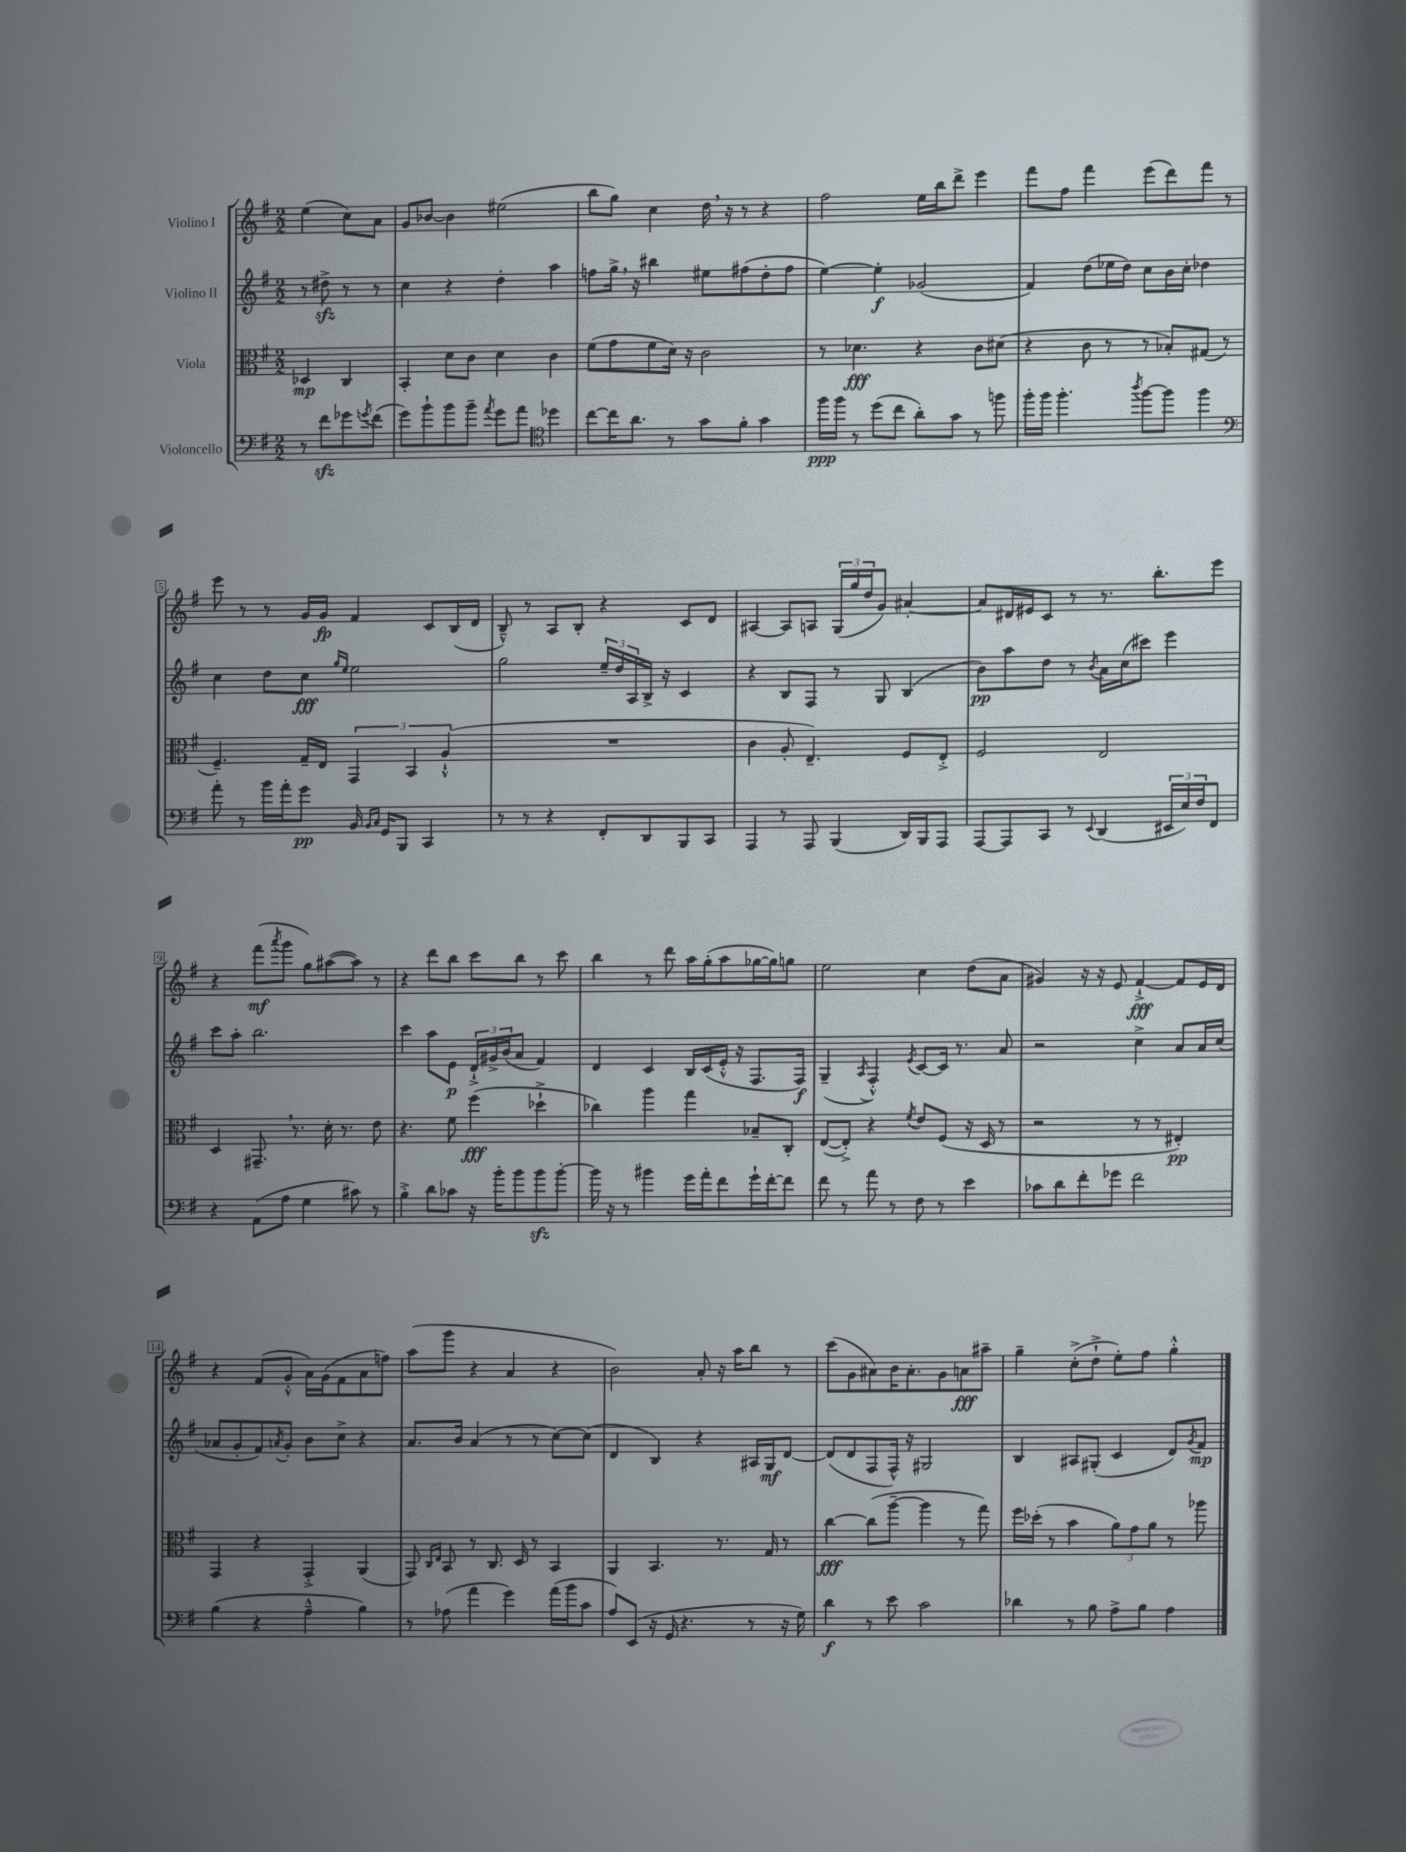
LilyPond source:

<<
\new StaffGroup <<
\new Staff = "s0" \with { instrumentName = "Violino I" } {
    \clef treble \key g \major \numericTimeSignature \time 2/2 \partial 2
    e''4( c''8) a'8 |
    g'8 bes'8~ bes'4 eis''2( |
    b''8 g''8) c''4 d''16 \breathe r16 r8 r4 |
    fis''2 e''16 b''16 d'''8-> e'''4 |
    fis'''8 fis''8 fis'''4 e'''8( d'''8) fis'''8 r8 |
    e'''8 r8 r8 g'16 g'16\fp fis'4 c'8 b16( d'16 |
    b8---^) r8 a8 b8-. r4 c'8 d'8 |
    ais4~ ais8 a8 \tuplet 3/2 { g16( g''16 d''16 } g'8) ais'4~-. |
    ais'8 dis'16 eis'16 c'8 r8 r8. b''8.-. e'''8 |
    r4 fis'''8\mf( \acciaccatura { a'''8 } g'''8 g''8) ais''8~( ais''8) r8 |
    r4 d'''8 b''8 c'''8 b''8 r8 c'''8 |
    b''4 r8 d'''8 a''16 g''16-.( a''8 ges''16~ ges''16) g''8 |
    e''2 c''4 d''8( a'8 |
    gis'4) r16 r16 e'8 fis'4~-!->\fff fis'8 e'16 d'16 |
    r4 fis'8( g'8-.-^ a'16) g'16( fis'8 a'8 f''8) |
    a''8( g'''8 r4 a'4 r4 |
    b'2) a'8-. r16 a''16 b''8 r8 |
    c'''8( g'8 ais'8) b'16 ais'8.-. g'8 a'8\fff ais''8-- |
    g''4-- c''8-.->( d''8-!-> e''8-.) fis''8 g''4-.-^ \bar "|." |
}
\new Staff = "s1" \with { instrumentName = "Violino II" } {
    \clef treble \key g \major \numericTimeSignature \time 2/2 \partial 2
    r8 dis''8->\sfz r8 r8 |
    c''4 r4 d''4-. a''4 |
    f''8 g''16-> \breathe r16 bis''4 eis''8 fis''8( d''8-. fis''8 |
    e''4~) e''4-.\f ges'2( |
    fis'4) d''8( ees''16 d''16) c''8 b'16 c''16-. des''4 |
    c''4 d''8 c''8\fff \grace { g''16 e''16 } e''2 |
    g''2 \tuplet 3/2 { e''16-- d''16 a16 } b16-> r16 c'4 |
    r4 b8 fis8 r8 g8 b4( |
    b'8\pp) a''8 d''8 r8 \acciaccatura { b'8 } a'16 c''16( cis'''8) e'''4 |
    c'''8 a''8-. b''2. |
    c'''4 a''8 e'8\p \tuplet 3/2 { d'16-!-> gis'16-> b'16( } a'8 fis'4) |
    d'4 c'4 b16 c'16( e'16-.-^ r16 fis8. fis16\f) |
    g4--( \acciaccatura { a8 } fis4-.-^) \acciaccatura { e'8 } c'8~ c'16 r8. a'8 |
    r2 c''4-> a'8 a'16 c''16( |
    aes'8 g'8-. fis'8) \acciaccatura { a'8 } g'8-. b'8 c''8-> r4 |
    a'8. b'16 a'4( r8 r8 c''8~) c''8( |
    d'4 b4) r4 ais16 g16\mf d'8~ |
    d'8( d'8 fis8 fis16-^) r16 gis2 |
    b4 ais8 gis8-.( c'4 d'8) \acciaccatura { g'8 } fis'8\mp \bar "|." |
}
\new Staff = "s2" \with { instrumentName = "Viola" } {
    \clef alto \key g \major \numericTimeSignature \time 2/2 \partial 2
    des4\mp c4 |
    b,4-. d'8 c'8 d'4 c'4 |
    fis'8( g'8 fis'8 d'16) r16 c'2 |
    r8 des'4.\fff r4 c'8 dis'8( |
    r4 c'8 r8 r8 bes8-.) gis8( r8 |
    fis4.--) g16-- e16 \tuplet 3/2 { g,4 b,4 a4-!-^( } |
    R1 |
    c'4 a8-. e4.--) fis8 e8-.-> |
    fis2 e2 |
    d4 gis,8.-- \breathe r8. d'16-. r8. e'8 |
    r4. fis'8 fis''4\fff( des''4-!-> |
    ces''4) a''4 g''4 bes8-- c8-. |
    e8~( e8-.->) r4 \acciaccatura { fis'8 } e'8 fis8( r16 d16 r8 |
    r2 r8 r8 eis4-.\pp) |
    g,4 r4 g,4-.-> a,4( |
    g,8) \grace { c16 e16 } b,8 r8 c8. d16 r8 b,4 |
    a,4 b,4. r8. g16 r8 |
    c''4~\fff c''8( a''8~-- a''4 r8 g''8) |
    fis''16 des''16-.( r8 b'4 \tuplet 3/2 { a'8) g'8 a'8 } r8 aes''8 \bar "|." |
}
\new Staff = "s3" \with { instrumentName = "Violoncello" } {
    \clef bass \key g \major \numericTimeSignature \time 2/2 \partial 2
    r8 fis'8\sfz ges'8 \acciaccatura { g'8 } fis'8( |
    g'8) b'8-! b'8 b'8-- \acciaccatura { a'8 } g'8 a'8 \clef tenor des''4 |
    c''8~ c''16 a'8. r8 g'8 fis'8-. g'4 |
    fis''16\ppp fis''16 r8 d''8( c''8 a'8-.) g'8 r8 f''8 |
    fis''16-. fis''16 fis''4.-. \acciaccatura { a''8 } fis''8~ fis''8 fis''4 |
    \clef bass a'8-. r8 b'16 a'16-. g'8\pp b,16 \grace { b,16 c16 } g,16 b,,8 c,4 |
    r8 r8 r4 fis,8-. d,8 b,,8 c,8 |
    a,,4 r8 a,,8 b,,4( d,16) b,,16 a,,8 |
    a,,8~ a,,8 c,8 r8 \appoggiatura { e,8 } d,4( \tuplet 3/2 { eis,16 e16) fis16 } fis,8 |
    r4 a,8( a8 g4 cis'8) r8 |
    b4-.-> d'8 ces'8 r16 b'16-. b'8 b'8\sfz b'8~-. |
    b'16 r16 r8 bis'4 g'16 a'16-. fis'8 g'16-! fis'16~-. fis'8 |
    fis'8 r8 a'8 r8 fis8 r8 e'4 |
    ces'8 d'8 fis'8-. ges'8 fis'2 |
    b4( r4 a4---^ b4) |
    r8 aes8( a'4 g'4) a'16( b'16 c'8 |
    a8) e,8( r16 g,16 r4. r8 r16 g16) |
    d'4\f r8 e'8 c'2 |
    des'4 r8 b8 a8-> b8 a4 \bar "|." |
}
>>
>>
\layout { \context { \Score \override BarNumber.stencil = #(make-stencil-boxer 0.1 0.3 ly:text-interface::print) } }
